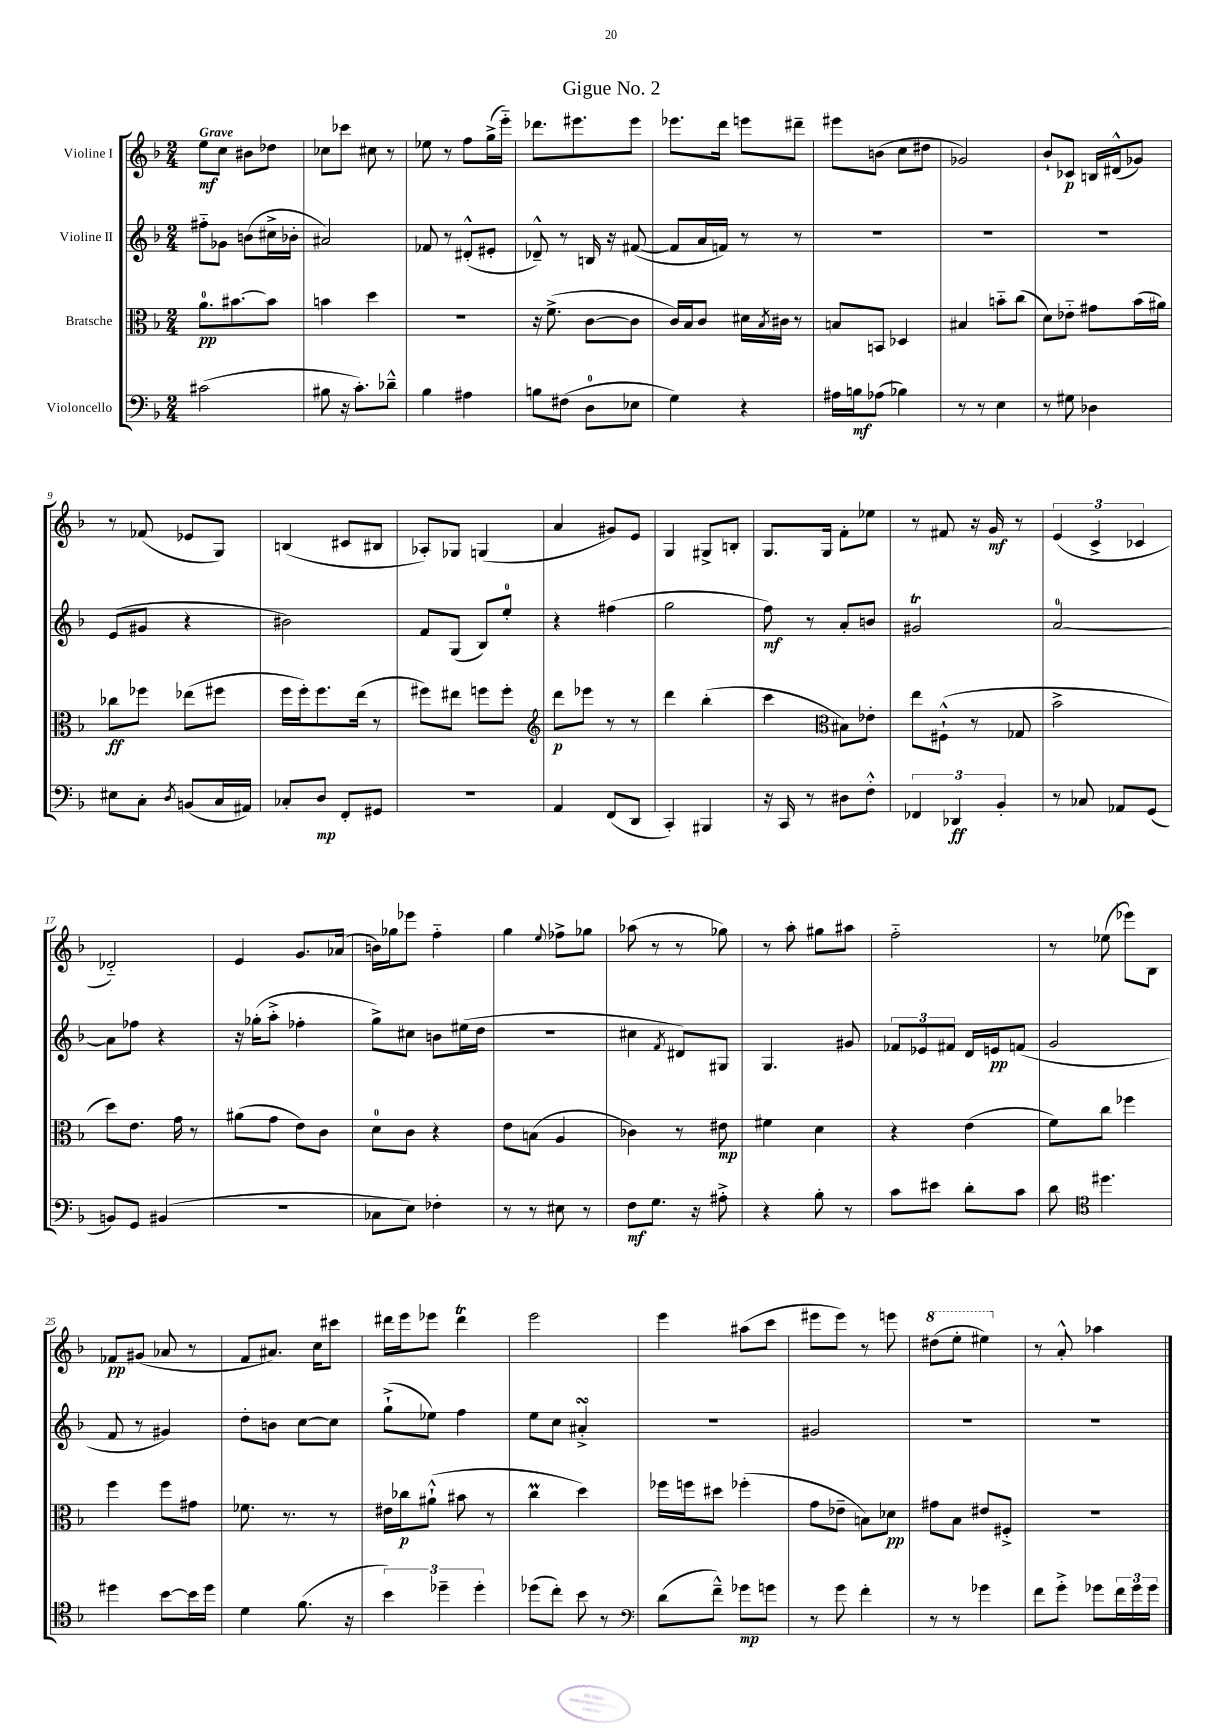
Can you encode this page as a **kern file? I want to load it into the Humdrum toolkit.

**kern	**dynam	**kern	**dynam	**kern	**dynam	**kern	**dynam
*part4	*part4	*part3	*part3	*part2	*part2	*part1	*part1
*staff4	*staff4	*staff3	*staff3	*staff2	*staff2	*staff1	*staff1
*I"Violoncello	*	*I"Bratsche	*	*I"Violine II	*	*I"Violine I	*
*clefF4	*	*clefC3	*	*clefG2	*	*clefG2	*
*k[b-]	*	*k[b-]	*	*k[b-]	*	*k[b-]	*
*M2/4	*	*M2/4	*	*M2/4	*	*M2/4	*
=1	=1	=1	=1	=1	=1	=1	=1
!	!	!	!	!	!	!LO:TX:a:B:t=Grave	!
(2c#X\	.	8.a\L	pp	8ff#X\L	.	8ee\L	mf
.	.	.	.	8g-X\J	.	8cc\J	.
.	.	[8.b#X\	.	.	.	.	.
.	.	.	.	(8bn\L	.	8b#X\L	.
.	.	8b#\J]	.	16cc#X^\L	.	8dd-X\J	.
.	.	.	.	16b-X'\JJ	.	.	.
=2	=2	=2	=2	=2	=2	=2	=2
8B#X\	.	4bn\	.	2a#X/)	.	8cc-X\L	.
16r	.	.	.	.	.	8ccc-X\J	.
8.c'\L)	.	.	.	.	.	.	.
.	.	4dd\	.	.	.	8cc#X\	.
8d-X~^^\J	.	.	.	.	.	8r	.
=3	=3	=3	=3	=3	=3	=3	=3
4B-\	.	2r	.	8f-X/	.	8ee-X\	.
.	.	.	.	8r	.	8r	.
4A#X\	.	.	.	(8d#X'^^/L	.	8ff\L	.
.	.	.	.	8e#X'/J	.	(16gg^\L	.
.	.	.	.	.	.	16eee\JJ)	.
=4	=4	=4	=4	=4	=4	=4	=4
8Bn\L	.	16r	.	8d-X~^^/)	.	8.ddd-X\L	.
.	.	(8.f^\	.	.	.	.	.
(8F#X\J	.	.	.	8r	.	.	.
.	.	.	.	.	.	8.eee#X\	.
8D\L	.	[8c\L	.	16Bn/	.	.	.
.	.	.	.	16r	.	.	.
8E-X\J	.	8c\J]	.	([8f#X/	.	8eee#\J	.
=5	=5	=5	=5	=5	=5	=5	=5
4G\)	.	16c/LL)	.	8f#/L]	.	8.eee-X\L	.
.	.	16B-/J	.	.	.	.	.
.	.	8c/J	.	16a/L	.	.	.
.	.	.	.	16fn/JJ)	.	16ddd\Jk	.
4r	.	16d#X\LL	.	8r	.	8eeen\L	.
.	.	8qB-/	.	.	.	.	.
.	.	16c#X\JJ	.	.	.	.	.
.	.	8r	.	8r	.	8ddd#X~\J	.
=6	=6	=6	=6	=6	=6	=6	=6
16A#X\LL	.	8Bn/L	.	2r	.	8eee#X\L	.
16Bn\J	mf	.	.	.	.	.	.
(8A-X\J	.	8BBn/J	.	.	.	(8bn\J	.
4B-X\)	.	4D-X/	.	.	.	8cc\L	.
.	.	.	.	.	.	8dd#X\J	.
=7	=7	=7	=7	=7	=7	=7	=7
8r	.	4B#X/	.	2r	.	2g-X/)	.
8r	.	.	.	.	.	.	.
4E\	.	8bn\L	.	.	.	.	.
.	.	(8cc\J	.	.	.	.	.
=8	=8	=8	=8	=8	=8	=8	=8
8r	.	8d\L)	.	2r	.	8b-`/L	.
8G#X\	.	8e-X\J	.	.	.	8c-X/J	p
4D-X\	.	8g#X\L	.	.	.	16Bn/LL	.
.	.	.	.	.	.	(16d#X^^/J	.
.	.	(16b-\L	.	.	.	8g-X/J)	.
.	.	16a#X\JJ)	.	.	.	.	.
!!LO:LB:g=z
=9	=9	=9	=9	=9	=9	=9	=9
8E#X\L	.	8cc-X\L	ff	(8e/L	.	8r	.
8C'\J	.	8ff-X\J	.	8g#X/J	.	(8f-X/	.
8qD/	.	.	.	.	.	.	.
(8BBn/L	.	(8ee-X\L	.	4r	.	8e-X/L	.
16C/L	.	8ff#X\J	.	.	.	8G/J)	.
16AA#X/JJ)	.	.	.	.	.	.	.
=10	=10	=10	=10	=10	=10	=10	=10
8C-X'/L	.	16ff\LL	.	2b#X\)	.	(4Bn/	.
.	.	16ff'\J)	.	.	.	.	.
8D/J	mp	8.ff\	.	.	.	.	.
8FF'/L	.	.	.	.	.	8c#X/L	.
.	.	(16ee\Jk	.	.	.	.	.
8GG#X/J	.	8r	.	.	.	8B#X/J	.
=11	=11	=11	=11	=11	=11	=11	=11
2r	.	8ff#X\L)	.	8f/L	.	8A-X'/L)	.
.	.	8ee#X\J	.	(8G/J	.	8G-X/J	.
.	.	8ffn\L	.	8B-/L)	.	(4Gn/	.
.	.	8ff'\J	.	8ee'/J	.	.	.
=12	=12	=12	=12	=12	=12	=12	=12
*	*	*clefG2	*	*	*	*	*
4AA/	.	8ddd\L	p	4r	.	4a/	.
.	.	8eee-X\J	.	.	.	.	.
(8FF/L	.	8r	.	(4ff#X\	.	8g#X/L)	.
8DD/J	.	8r	.	.	.	8e/J	.
=13	=13	=13	=13	=13	=13	=13	=13
4CC'/)	.	4ddd\	.	2gg\	.	4G/	.
4BBB#X/	.	(4bb-'\	.	.	.	8G#X^/L	.
.	.	.	.	.	.	8Bn'/J	.
=14	=14	=14	=14	=14	=14	=14	=14
16r	.	4ccc\	.	8ff\)	mf	8.G/L	.
16CC/	.	.	.	.	.	.	.
8r	.	.	.	8r	.	.	.
.	.	.	.	.	.	16G/Jk	.
*	*	*clefC3	*	*	*	*	*
8D#X\L	.	8B#X\L)	.	8a'/L	.	8f'\L	.
8F'^^\J	.	8e-X'\J	.	8bn/J	.	8ee-X\J	.
=15	=15	=15	=15	=15	=15	=15	=15
6FF-X/	.	8ee\L	.	2g#Xt/	.	8r	.
.	.	(8F#X`^^\J	.	.	.	8f#X/	.
6DD-X/	ff	.	.	.	.	.	.
.	.	8r	.	.	.	16r	.
.	.	.	.	.	.	16g/	mf
6BB-'/	.	.	.	.	.	.	.
.	.	8G-X/	.	.	.	8r	.
=16	=16	=16	=16	=16	=16	=16	=16
8r	.	2b-^\	.	[2a/	.	(6e/	.
8C-X/	.	.	.	.	.	.	.
.	.	.	.	.	.	6c^/	.
8AA-X/L	.	.	.	.	.	.	.
.	.	.	.	.	.	6c-X/	.
(8GG/J	.	.	.	.	.	.	.
!!LO:LB:g=z
=17	=17	=17	=17	=17	=17	=17	=17
8BBn/L)	.	8dd\L)	.	8a\L]	.	2d-X/)	.
8GG/J	.	8.e\J	.	8ff-X\J	.	.	.
(4BB#X/	.	.	.	4r	.	.	.
.	.	16g\	.	.	.	.	.
.	.	8r	.	.	.	.	.
=18	=18	=18	=18	=18	=18	=18	=18
2r	.	(8a#X\L	.	16r	.	4e/	.
.	.	.	.	(16gg-X'\KL	.	.	.
.	.	8g\J	.	8aa'^\J	.	.	.
.	.	8e\L)	.	4ff-X'\	.	8.g/L	.
.	.	8c\J	.	.	.	.	.
.	.	.	.	.	.	(16a-X/Jk	.
=19	=19	=19	=19	=19	=19	=19	=19
8C-X\L	.	8d\L	.	8gg^\L)	.	16bn\LL)	.
.	.	.	.	.	.	16gg-X\J	.
8E\J)	.	8c\J	.	8cc#X\J	.	8eee-X\J	.
4F-X'\	.	4r	.	8bn\L	.	4ff\	.
.	.	.	.	(16ee#X\L	.	.	.
.	.	.	.	16dd\JJ	.	.	.
=20	=20	=20	=20	=20	=20	=20	=20
8r	.	8e\L	.	2r	.	4gg\	.
8r	.	(8Bn\J	.	.	.	.	.
.	.	.	.	.	.	8qqee/	.
8E#X\	.	4A/	.	.	.	8ff-X^\L	.
8r	.	.	.	.	.	8gg-X\J	.
=21	=21	=21	=21	=21	=21	=21	=21
8F\L	mf	4c-X\)	.	4cc#X\	.	(8aa-X\	.
8.G\J	.	.	.	.	.	8r	.
.	.	.	.	8qf/	.	.	.
.	.	8r	.	8d#X/L)	.	8r	.
16r	.	.	.	.	.	.	.
8A#X'^\	.	8e#X\	mp	8G#X/J	.	8gg-X\)	.
=22	=22	=22	=22	=22	=22	=22	=22
4r	.	4f#X\	.	4.G/	.	8r	.
.	.	.	.	.	.	8aa'\	.
8B-'\	.	4d\	.	.	.	8gg#X\L	.
8r	.	.	.	8g#X/	.	8aa#X\J	.
=23	=23	=23	=23	=23	=23	=23	=23
8c\L	.	4r	.	12f-X/L	.	2ff\	.
.	.	.	.	12e-X/	.	.	.
8e#X\J	.	.	.	.	.	.	.
.	.	.	.	12f#X/J	.	.	.
8d'\L	.	(4e\	.	16d/LL	.	.	.
.	.	.	.	16en/J	pp	.	.
8c\J	.	.	.	(8fn/J	.	.	.
=24	=24	=24	=24	=24	=24	=24	=24
8d\	.	8f\L)	.	2g/	.	8r	.
*clefC4	*	*	*	*	*	*	*
4.dd#X\	.	8cc\J	.	.	.	(8ee-X\	.
.	.	4ff-X\	.	.	.	8eee-X\L)	.
.	.	.	.	.	.	8B-\J	.
!!LO:LB:g=z
=25	=25	=25	=25	=25	=25	=25	=25
4dd#X\	.	4ff\	.	8f/	.	8f-X/L	pp
.	.	.	.	8r	.	(8g#X/J	.
[8b-\L	.	8ff\L	.	4g#X/)	.	8a-X/	.
16b-\L]	.	8g#X\J	.	.	.	8r	.
16dd#\JJ	.	.	.	.	.	.	.
=26	=26	=26	=26	=26	=26	=26	=26
4d\	.	8.f-X\	.	8dd'\L	.	8f/L	.
.	.	.	.	8bn\J	.	8.a#X/J)	.
.	.	8.r	.	.	.	.	.
(8.f\	.	.	.	[8cc\L	.	.	.
.	.	.	.	.	.	16cc\KL	.
.	.	8r	.	8cc\J]	.	8ccc#X\J	.
16r	.	.	.	.	.	.	.
=27	=27	=27	=27	=27	=27	=27	=27
6b-\)	.	16e#X\LL	.	(8gg`^\L	.	16ddd#X\LL	.
.	.	16cc-X\J	p	.	.	16eee\J	.
.	.	(8a#X`^^\J	.	8ee-X\J)	.	8eee-X\J	.
6dd-X~\	.	.	.	.	.	.	.
.	.	8b#X\	.	4ff\	.	4ddd#t\	.
6dd-'\	.	.	.	.	.	.	.
.	.	8r	.	.	.	.	.
=28	=28	=28	=28	=28	=28	=28	=28
(8dd-X\L	.	4ccM\	.	8ee\L	.	2eee\	.
8cc'\J)	.	.	.	8cc\J	.	.	.
8b-\	.	4dd\)	.	4a#XsSsS'^/	.	.	.
8r	.	.	.	.	.	.	.
=29	=29	=29	=29	=29	=29	=29	=29
*clefF4	*	*	*	*	*	*	*
(8d\L	.	16ff-X\LL	.	2r	.	4eee\	.
.	.	16ffn\J	.	.	.	.	.
8f~^^\J)	.	8dd#X\J	.	.	.	.	.
8g-X\L	mp	(4ff-X'\	.	.	.	(8aa#X\L	.
8gn\J	.	.	.	.	.	8ccc\J	.
=30	=30	=30	=30	=30	=30	=30	=30
8r	.	8g\L	.	2g#X/	.	8eee#X\L	.
8g\	.	8e-X~\J	.	.	.	8eee#\J)	.
4f'\	.	8Bn\L)	.	.	.	8r	.
.	.	8d-X\J	pp	.	.	8eeen\	.
=31	=31	=31	=31	=31	=31	=31	=31
*	*	*	*	*	*	*8va	*
8r	.	8g#X\L	.	2r	.	(8ddd#X\L	.
8r	.	8B-\J	.	.	.	8eee'\J	.
4g-X\	.	8e#X/L	.	.	.	4eee#X\)	.
.	.	8F#X'^/J	.	.	.	.	.
=32	=32	=32	=32	=32	=32	=32	=32
*	*	*	*	*	*	*X8va	*
8f\L	.	2r	.	2r	.	8r	.
8g'^\J	.	.	.	.	.	8a'^^/	.
8g-X\L	.	.	.	.	.	4aa-X\	.
24f\L	.	.	.	.	.	.	.
24g-\	.	.	.	.	.	.	.
24g-\JJ	.	.	.	.	.	.	.
==	==	==	==	==	==	==	==
*-	*-	*-	*-	*-	*-	*-	*-
